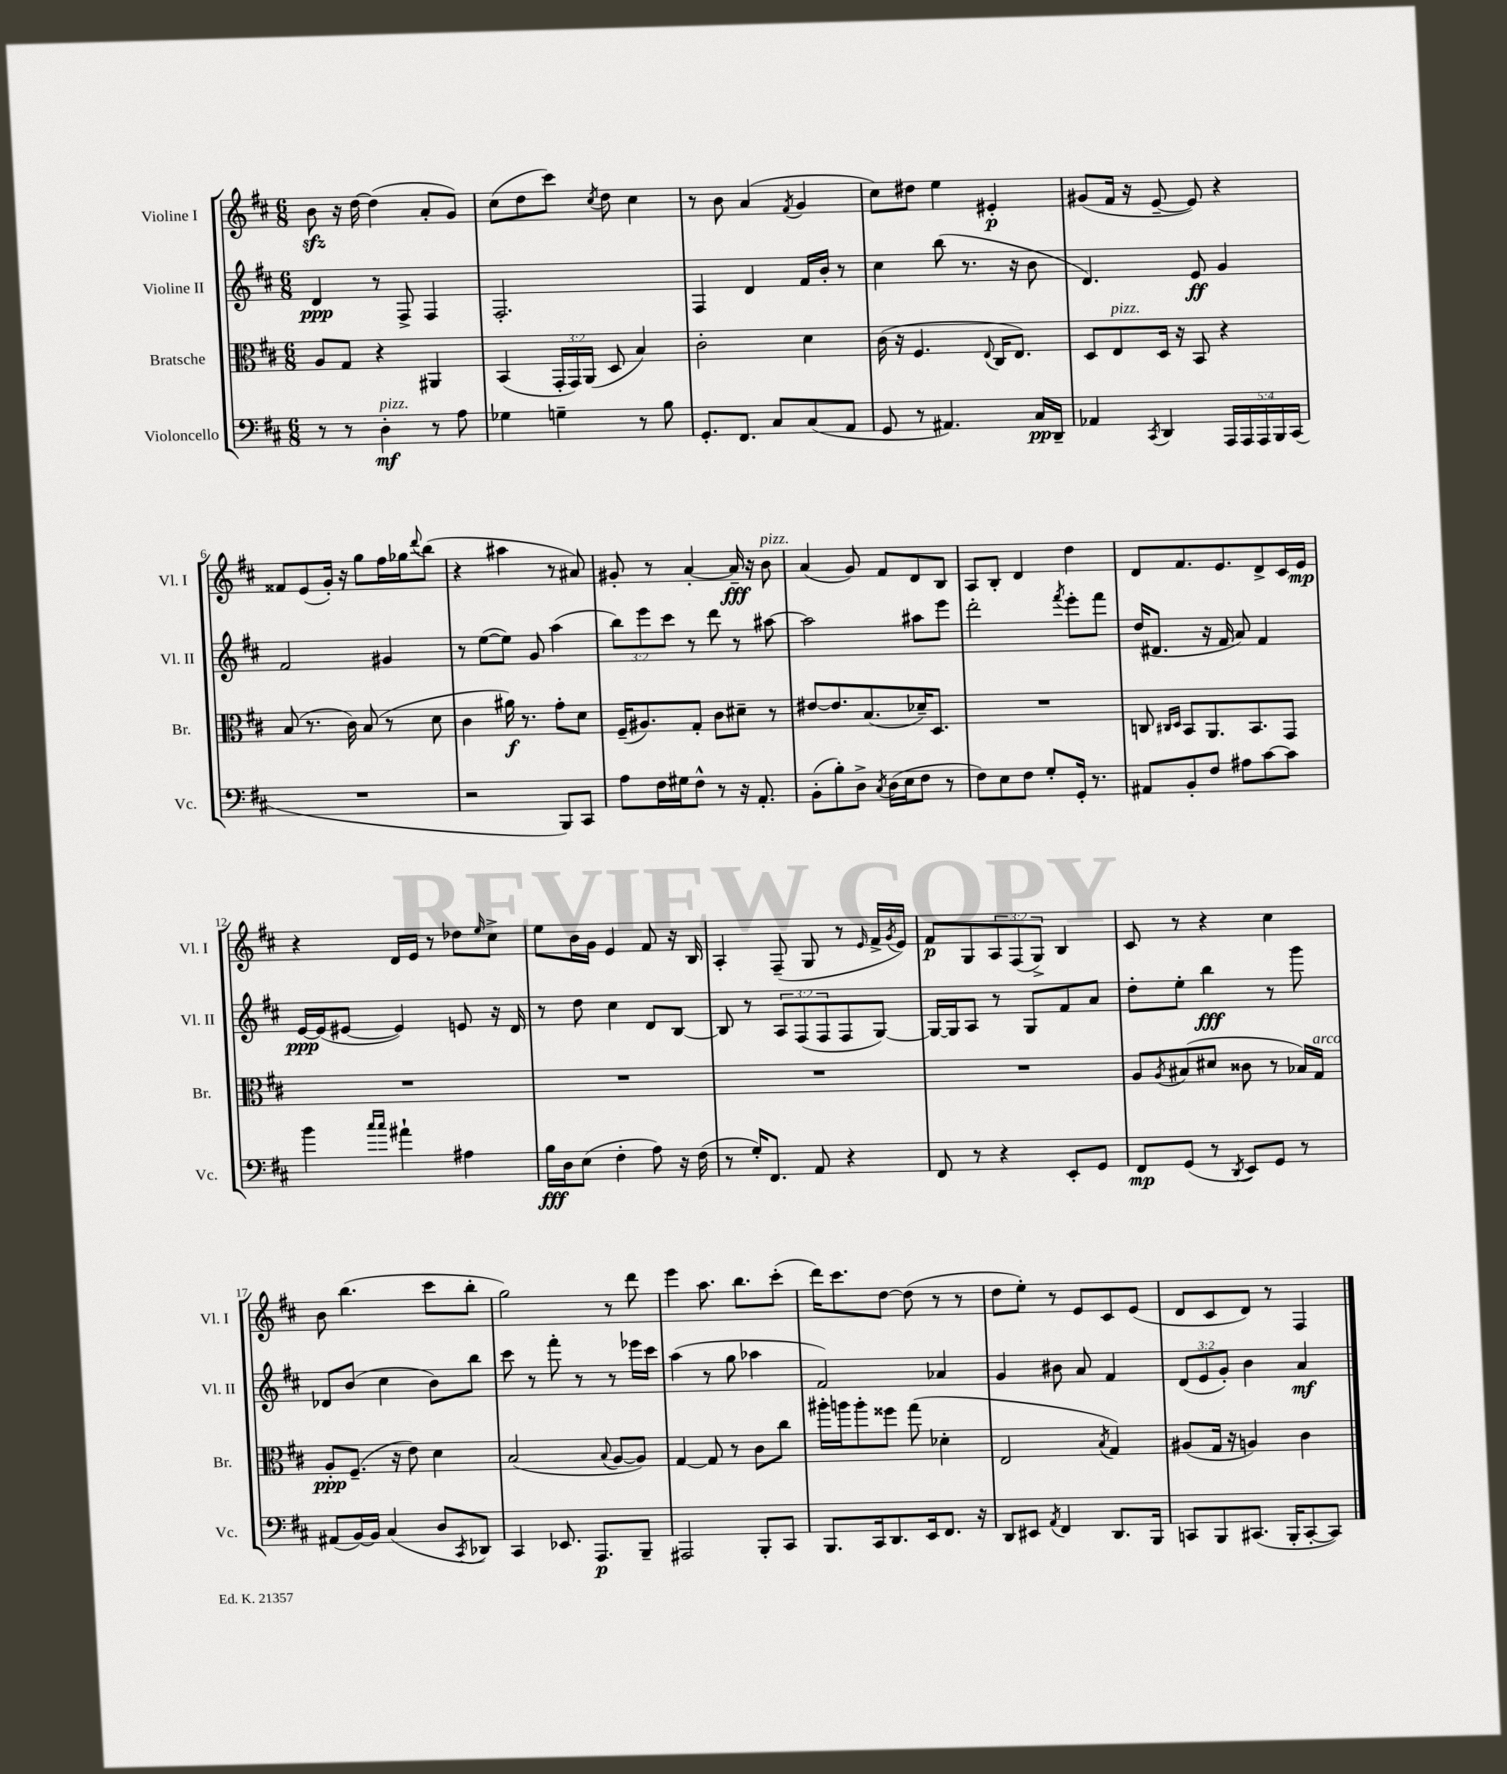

**kern	**kern	**kern	**kern
*staff4	*staff3	*staff2	*staff1
*clefF4	*clefC3	*clefG2	*clefG2
*k[f#c#]	*k[f#c#]	*k[f#c#]	*k[f#c#]
*M6/8	*M6/8	*M6/8	*M6/8
8r	8A/L	4d/	8b\
8r	8G/J	.	16r
.	.	.	[16dd\
4D'\	4r	8r	(4dd\]
.	.	8F#^/	.
8r	4AA#/	4F#/	8a'/L
8A\	.	.	8g/J)
=	=	=	=
4G-\	(4BB/	2.F#'/	(8cc#\L
.	.	.	8dd\
4G~\	24GG'/LL	.	8ccc#\J)
.	24GG/)	.	.
.	(24AA/JJ	.	.
.	.	.	8qcc#/
.	8D/	.	8dd\
8r	4B/)	.	4cc#\
8B\	.	.	.
=	=	=	=
8.GG'/L	2c#'\	4F#/	8r
.	.	.	8b\
8.FF#/J	.	.	.
.	.	4d/	(4a/
8C#/L	.	.	.
.	.	.	8qf#/
(8C#/	4d\	16f#/LL	4g/
.	.	16b'/JJ	.
8AA/J	.	8r	.
=	=	=	=
8GG/	(16c#\	4cc#\	8cc#\L)
.	16r	.	.
8r	4.F#/	.	8dd#\J
4.AA#/)	.	(8bb\	4ee\
.	.	8.r	.
.	8qqE/	.	.
.	16C#/LK	.	4e#'/
.	8.E/J)	16r	.
16C#/LL	.	8b\	.
16DD~/JJ	.	.	.
=	=	=	=
4AA-/	8D/L	4.d/)	(8g#/L
.	8E/	.	16f#/Jk
.	.	.	16r
8qCC#/	.	.	.
4DD/	16D/Jk	.	[8e~/
.	16r	.	.
.	8BB/	8e/	8e/])
20AAA/LL	4r	4g/	4r
20AAA/	.	.	.
20AAA/	.	.	.
20BBB/	.	.	.
(20CC#/JJ	.	.	.
=	=	=	=
2.r	(8B/	2f#/	8f##/L
.	8.r	.	(8e/
.	.	.	16g'/Jk)
.	16c#\)	.	16r
.	(8B/	.	8gg\L
.	8r	4g#/	16ff#\L
.	.	.	16gg-\J
.	.	.	8qqddd/
.	8d\	.	(8bb\J
=	=	=	=
2r	4c#\	8r	4r
.	.	([8ee\L	.
.	16a#\)	8ee\]J)	4aa#\
.	8.r	.	.
.	.	8g/	.
8BBB/L)	8g'\L	(4aa\	8r
8CC#/J	8d\J	.	8a#/)
=	=	=	=
8A\L	(16F#~/LK	12bb\L)	8g#'/
.	8.A#/)	.	.
.	.	12eee\	.
16F#\L	.	.	8r
.	.	12ccc#\J	.
16G#\J	.	.	.
8F#^^\J	8G'/J	8r	[4a'/
8r	8c#\L	8ddd\	.
16r	8d#~\J	8r	16a~/]
8.AA'/	.	.	16r
.	8r	[8aa#\	8b\
=	=	=	=
(8BB'\L	[8e#/L	2aa#\]	(4a/
8B'\)	8.e#/]	.	.
8D^\J	.	.	8g/)
.	(8.B/	.	.
8qC#/	.	.	.
(16D\LL	.	.	8f#/L
16E\J	.	.	.
8F#\J	16d-~/K)	8aa#\L	8d/
.	8.D/J	.	.
8r	.	8eee\J	8B/J
=	=	=	=
8F#\L)	2.r	2ddd'\	8A/L
8E\	.	.	8B'/J
8F#\J	.	.	4d/
8G'/L	.	.	.
.	.	8qfff#/	.
16GG'/Jk	.	8eee'\L	4dd\
8.r	.	.	.
.	.	8fff#\J	.
=	=	=	=
8AA#/L	8C/	(16dd/LK	8d/L
.	.	8.d#/J	.
.	16qqC#/LL	.	.
.	16qqD/JJ	.	.
8BB'/	8BB/L	.	8.f#/
8F#/J	8.AA/	16r	.
.	.	16f#/	8.e/
8A#\L	.	8a/)	.
.	8.BB/	.	.
[8c#\	.	4f#/	8d^/
8c#\]J	8GG/J	.	16c#/L
.	.	.	16e/JJ
=	=	=	=
4b\	2.r	[16e/LL	4r
.	.	(16e/]J	.
.	.	[8e#/J	.
16qqcc#/LL	.	.	.
16qqcc#/JJ	.	.	.
4a#`\	.	4e#/])	16d/LL
.	.	.	16e/JJ
.	.	.	8r
4A#\	.	8e/	8dd-\L
.	.	.	16qqee/
.	.	16r	8cc#^\J
.	.	16d/	.
=	=	=	=
16B\LL	2.r	8r	8ee\L
16D\J	.	.	.
(8E\J	.	8dd\	16b\L
.	.	.	16g\JJ
4F#'\	.	4cc#\	4e/
8A\)	.	8d/L	8f#/
16r	.	[8B/J	16r
(16F#\	.	.	16B/
=	=	=	=
8r	2.r	8B/]	4A'/
16G'/LK)	.	8r	.
8.FF#/J	.	.	.
.	.	12A/L	(8F#~/
.	.	(12F#/	.
8AA/	.	.	8G/
.	.	12F#/	.
4r	.	8F#/	8r
.	.	.	16qqe/
.	.	[8G/J)	16f#^/LL
.	.	.	8qg/
.	.	.	16e/JJ)
=	=	=	=
8FF#/	2.r	16G/_LL	8f#/L
.	.	16G/]J	.
8r	.	8A/J	8G/
4r	.	8r	12A/
.	.	.	(12F#/
.	.	8G/L	.
.	.	.	12G^/J)
8EE'/L	.	8f#/	4B/
8GG/J	.	8a/J	.
=	=	=	=
8FF#/L	8A/L	8dd'\L	8c#/
.	8qA/	.	.
(8GG/J	(8B#/	8ee'\J	8r
8r	8d#/J	4bb\	4r
8qDD/	.	.	.
8EE/L)	8c##\	.	.
8GG/J	8r	8r	4cc#\
8r	16B-/LL)	8ggg\	.
.	16G/JJ	.	.
=	=	=	=
(8AA#/L	8A'/L	8d-/L	8b\
[16BB/L)	(8.F#~/J	(8b/J	(4.bb\
16BB/]JJ	.	.	.
(4C#/	.	4cc#\	.
.	16r	.	.
.	8e\)	.	.
8D/L	4d\	8b\L)	8ccc#\L
8qCC#/	.	.	.
8DD-/J)	.	8bb\J	8bb'\J
=	=	=	=
4CC#/	(2B/	8ccc#\	2gg\)
.	.	8r	.
8.EE-/	.	8fff#'\	.
.	.	8r	.
8.AAA/L	.	.	.
.	8qqB/	.	.
.	[8A/L	8r	8r
8BBB~/J	8A/]J)	16eee-\LL	8ddd\
.	.	16ccc#\JJ	.
=	=	=	=
2AAA#/	[4G/	(4aa\	4eee\
.	8G/]	8r	8.aa\
.	8r	8gg\	.
.	.	.	8.bb\L
8BBB'/L	8c#\L	4aa-\	.
8CC#/J	8cc#\J	.	(8ccc#'\J
=	=	=	=
8.BBB/L	16aa#'\LL	2f#/)	16ddd\LK)
.	16aa\J	.	8.ccc#\
.	8aa'\	.	.
16CC#/k	.	.	.
8.DD/	8ff##\J	.	[8dd\J
.	(8gg\	.	(8dd\]
16EE/k	.	.	.
8.FF#/J	4d-'\	4a-/	8r
.	.	.	8r
16r	.	.	.
=	=	=	=
8DD/L	2E/	4g/	8dd\L
8EE#/J	.	.	8ee'\J)
8qAA/	.	.	.
4FF#/	.	8b#\	8r
.	.	8a/	8e/L
.	8qB/	.	.
8.DD/L	4G/)	4f#/	8c#/
.	.	.	(8e/J
16BBB/Jk	.	.	.
=	=	=	=
8CC/L	(8A#/L	(12d/L	8d/L
.	.	12e/	.
8BBB/	16G/Jk	.	8c#/
.	.	12g'/J)	.
.	16r	.	.
(8.CC#/J	4A/)	4b\	8d/J)
.	.	.	8r
16BBB'/LK	.	.	.
[8CC#'/	4c#\	4a/	4F#/
8CC#/]J)	.	.	.
==	==	==	==
*-	*-	*-	*-
